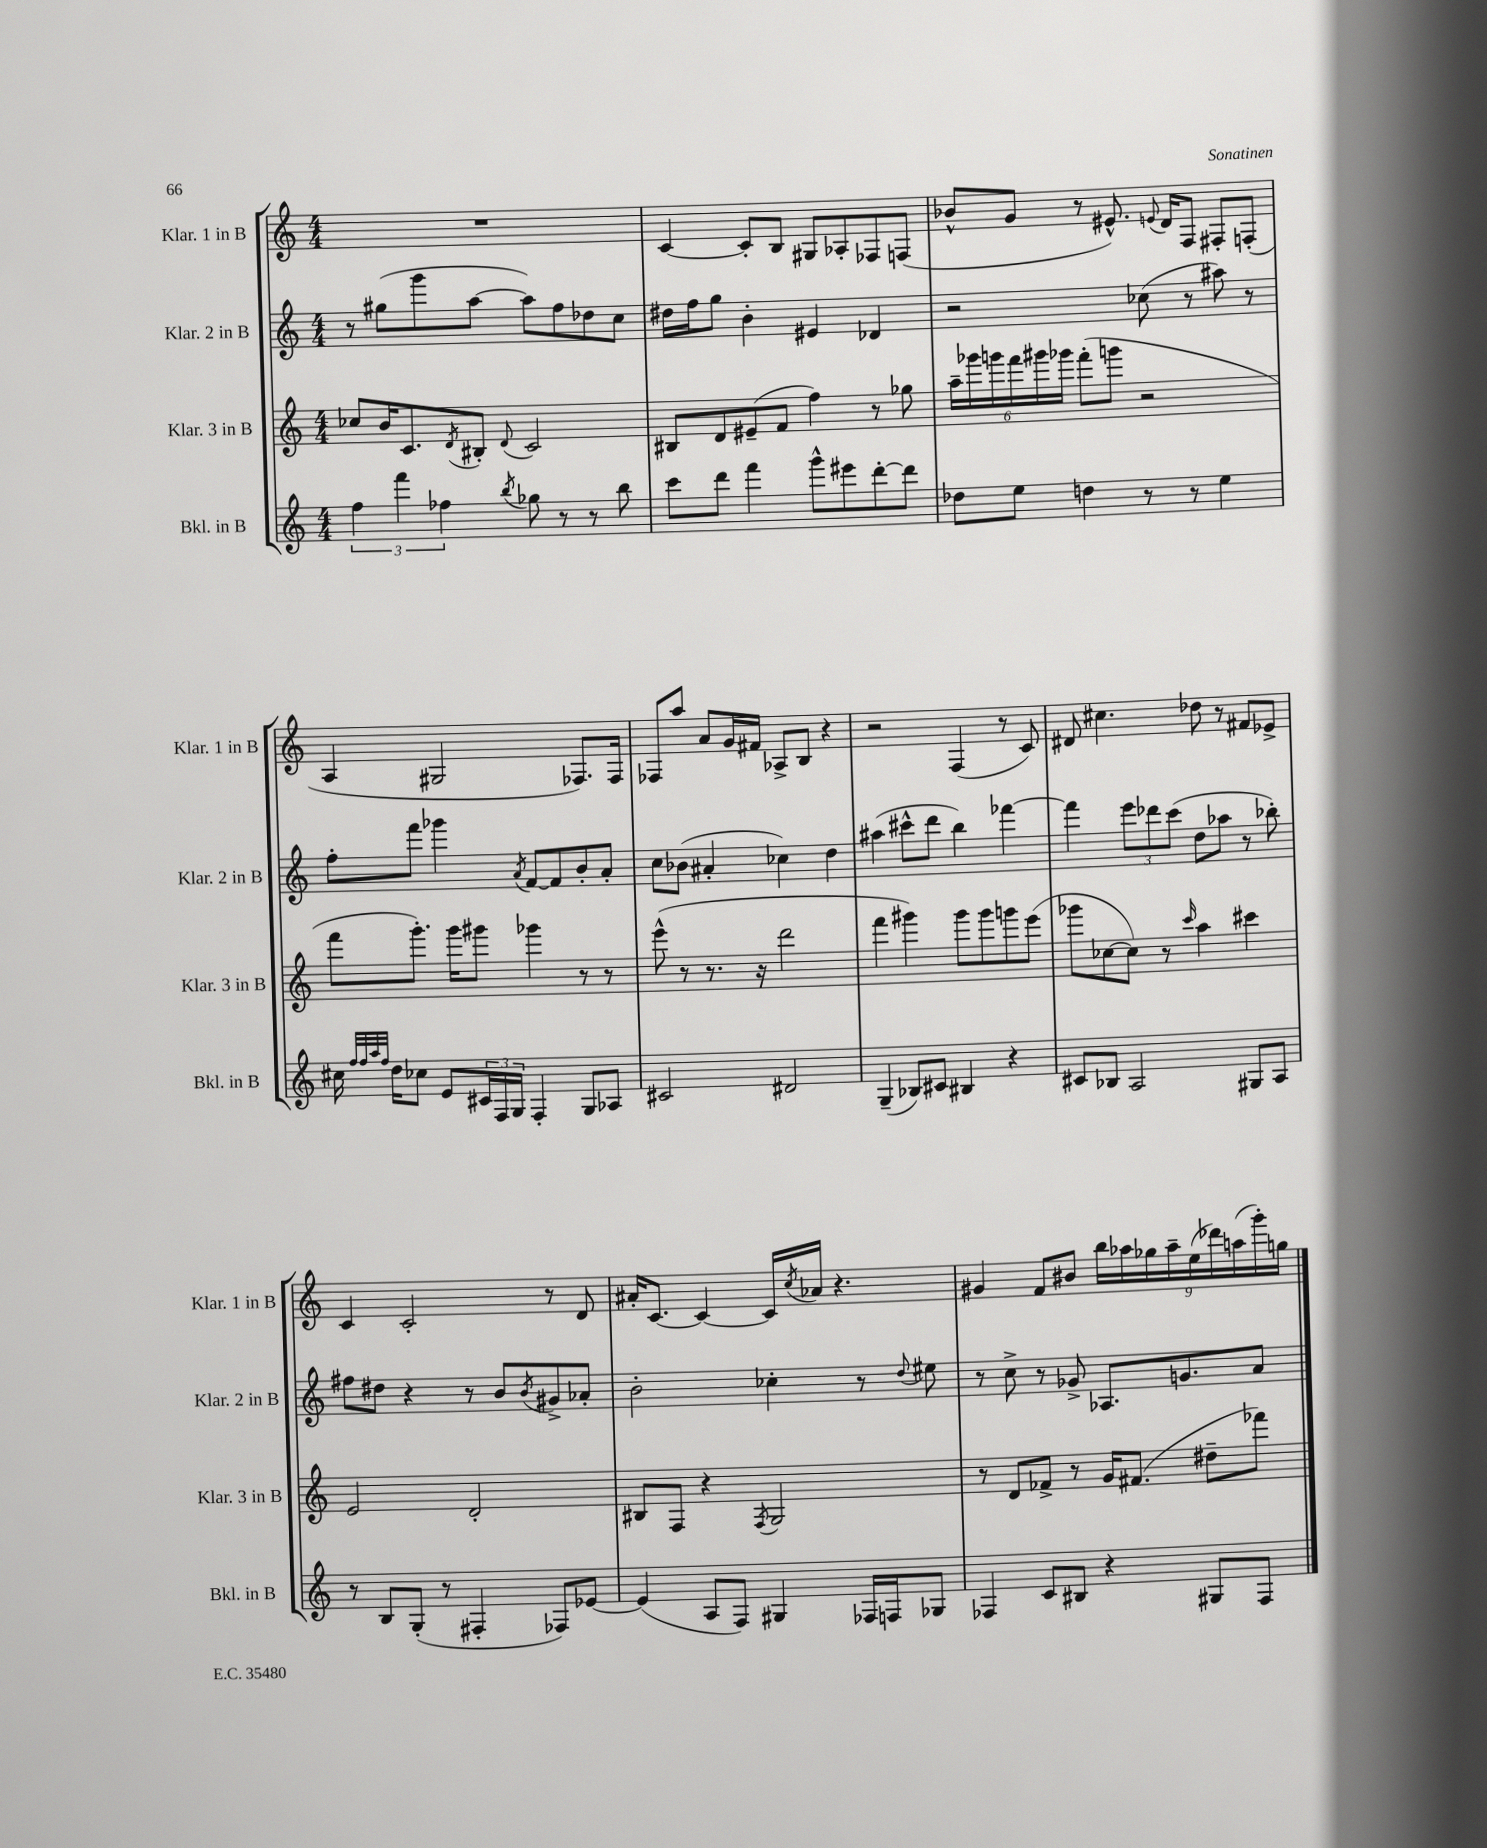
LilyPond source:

<<
\new StaffGroup <<
\new Staff = "s0" \with { instrumentName = "Klar. 1 in B" shortInstrumentName = "Klar. 1 in B" } {
    \clef treble \key c \major \numericTimeSignature \time 4/4
    R1 |
    c'4~ c'8-. b8 gis8 aes8-. fes8 f8( |
    bes'8-^ g'8 r8 eis'8.-^) \appoggiatura { e'8 } d'16 f8 fis8-. f8-.( |
    a4 gis2 fes8.) fes16 |
    fes8 a''8 a'8 g'16 fis'16 aes8-> b8 r4 |
    r2 f4( r8 c'8) |
    dis'8 cis''4. des''8 r8 fis'8 ees'8-> |
    c'4 c'2-. r8 d'8 |
    ais'16-. c'8.~ c'4~ c'16 \acciaccatura { c''8 } aes'16 r4. |
    gis'4 f'8 bis'8 \tuplet 9/8 { b''16 aes''16 ges''16 aes''16-- e''16( des'''16) a''16( g'''16-.) g''16 } \bar "|." |
}
\new Staff = "s1" \with { instrumentName = "Klar. 2 in B" shortInstrumentName = "Klar. 2 in B" } {
    \clef treble \key c \major \numericTimeSignature \time 4/4
    r8 gis''8( g'''8 a''8~ a''8) f''8 des''8 c''8 |
    dis''16 f''16 g''8 b'4-. eis'4 des'4 |
    r2 ces''8( r8 ais''8) r8 |
    f''8-. f'''8 ges'''4 \acciaccatura { a'8 } f'8~ f'8 b'8-. a'8-. |
    c''8 bes'8( ais'4-. ces''4) d''4 |
    ais''4( cis'''8-^ d'''8 b''4) fes'''4~ |
    fes'''4 \tuplet 3/2 { e'''8 des'''8 c'''8( } d''8 aes''8 r8 bes''8-.) |
    fis''8 dis''8 r4 r8 b'8 \acciaccatura { b'8 } gis'8-> aes'8-. |
    b'2-. ces''4-. r8 \appoggiatura { d''8 } eis''8 |
    r8 c''8-> r8 ges'8-> aes8. g'8. a'8 \bar "|." |
}
\new Staff = "s2" \with { instrumentName = "Klar. 3 in B" shortInstrumentName = "Klar. 3 in B" } {
    \clef treble \key c \major \numericTimeSignature \time 4/4
    ces''8 b'16 c'8. \acciaccatura { d'8 } bis8-. \appoggiatura { d'8 } c'2 |
    bis8 d'8 eis'8--( f'8 f''4) r8 ges''8 |
    \tuplet 6/4 { a''16-- ges'''16 g'''16 f'''16 gis'''16 ges'''16 } f'''8-.( g'''8 r2 |
    f'''8 g'''8.-.) g'''16 gis'''8 ges'''4 r8 r8 |
    e'''8-^( r8 r8. r16 d'''2 |
    f'''4 gis'''4) gis'''8 gis'''8 g'''8 e'''8( |
    ges'''8 ces''8~ ces''8) r8 \grace { c'''16 } a''4 cis'''4 |
    e'2 d'2-. |
    bis8 f8 r4 \acciaccatura { f8 } g2 |
    r8 d'8 fes'8-> r8 g'16 fis'8.( dis''8-- fes'''8) \bar "|." |
}
\new Staff = "s3" \with { instrumentName = "Bkl. in B" shortInstrumentName = "Bkl. in B" } {
    \clef treble \key c \major \numericTimeSignature \time 4/4
    \tuplet 3/2 { f''4 f'''4 fes''4 } \acciaccatura { b''8 } ges''8 r8 r8 b''8 |
    c'''8 d'''8 f'''4 g'''8-^ eis'''8 d'''8~-. d'''8 |
    des''8 e''8 d''4 r8 r8 e''4 |
    cis''16 \grace { f''32 f''32 a''32 f''32 } d''16 ces''8 e'8 \tuplet 3/2 { cis'16 f16 g16 } f4-. g8 aes8 |
    cis'2 dis'2 |
    g4--( bes8) cis'8 bis4 r4 |
    cis'8 bes8 a2 gis8 a8 |
    r8 b8 g8-.( r8 fis4-. fes8) ees'8~ |
    ees'4( a8 f8) gis4 fes16 f16 ges8 |
    fes4 c'8 bis8 r4 gis8 fes8 \bar "|." |
}
>>
>>
\layout { \context { \Score \remove "Bar_number_engraver" } }
